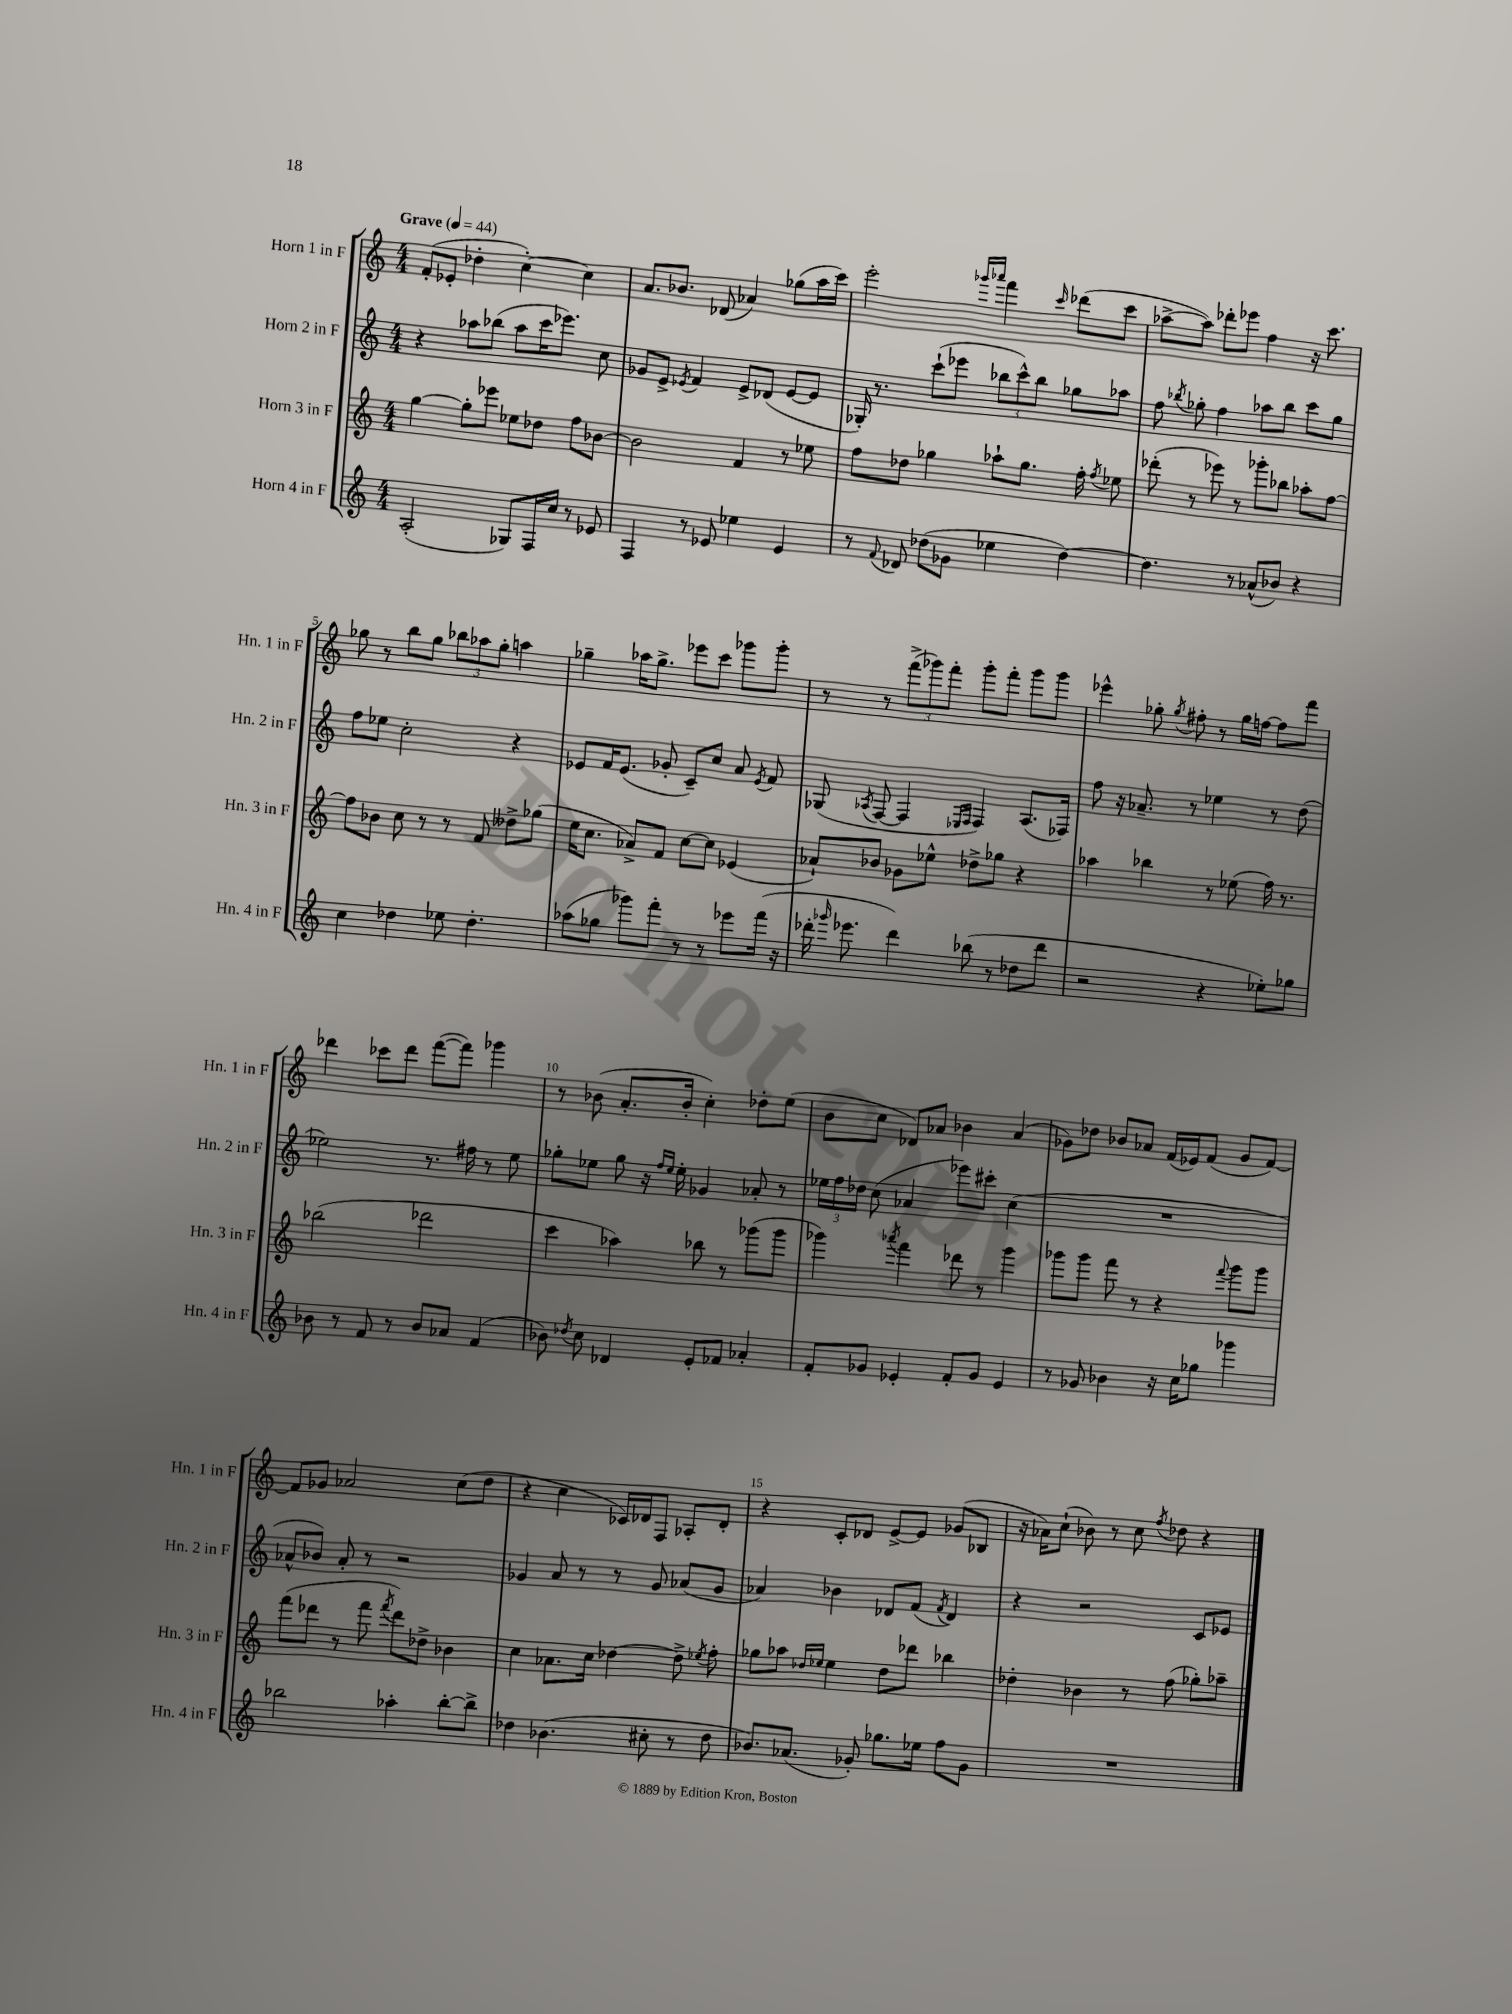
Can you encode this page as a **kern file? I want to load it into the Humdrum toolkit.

**kern	**kern	**kern	**kern
*part4	*part3	*part2	*part1
*staff4	*staff3	*staff2	*staff1
*I"Horn 4 in F	*I"Horn 3 in F	*I"Horn 2 in F	*I"Horn 1 in F
*I'Hn. 4 in F	*I'Hn. 3 in F	*I'Hn. 2 in F	*I'Hn. 1 in F
*clefG2	*clefG2	*clefG2	*clefG2
*k[]	*k[]	*k[]	*k[]
*M4/4	*M4/4	*M4/4	*M4/4
*MM44	*MM44	*MM44	*MM44
=1	=1	=1	=1
!	!	!	!LO:TX:a:B:t=Grave
(2A'/	[4gg\	4r	(8f'/L
.	.	.	8e-X'/J
.	8gg'\L]	8aa-X\L	4dd-X'\
.	8eee-X\J	(8bb-X\J	.
8G-X/L)	8ee-X\L	8aa-\L	[4cc'\)
16F/L	8dd-X\J	16ccc\K	.
16cc/JJ	.	8.eee-X\J)	.
8r	8ff\L	.	4cc\]
8e-X/	[8b-X\J	8cc\	.
=2	=2	=2	=2
4F/	2b-\]	8g-X/L	8.a/L
.	.	8e^/J	.
.	.	.	8.b-X/J
.	.	8qe-X/	.
8r	.	4f/	.
8e-X/	.	.	(8d-X/
4ee-X\	4f/	8e-^/L	4a-X/)
.	.	(8d-X/J	.
4e-/	8r	[8e-/L	(8gg-X\L
.	8ee-X\	8e-/J]	16aa\L
.	.	.	16ccc\JJ)
=3	=3	=3	=3
8r	8ff\L	16G-X'/)	2eee'\
.	.	8.r	.
8qqf/	.	.	.
8d-X/	8dd-X\J	.	.
(8dd-X\L	4gg-X\	(8ccc`\L	.
8g-X\J	.	8eee-X\J	.
.	.	.	16qqggg-X/LL
.	.	.	16qqaaa-X/JJ
4ee-X\	8aa-X`\L	12bb-X\L	4fff\
.	.	12ccc^^\)	.
.	8.gg-\J	.	.
.	.	12bb-\J	.
.	.	.	16qqccc/
[4dd-\)	.	8gg-X\L	(8ddd-X\L
.	16ff'\	.	.
.	8qff/	.	.
.	8ee-X\	8aa-X\J	8ccc\J
=4	=4	=4	=4
4.dd-\]	(8ddd-X'\	8ff\	[8aa-X^\L
.	.	8qbb-X/	.
.	8r	8gg-X'\	8aa-\J])
.	8eee-X\)	4ff\	8ddd-X'\L
8r	8r	.	8eee-X\J
(8a-X^^/L	8ggg-X'\L	8aa-X\L	4ff\
8b-X/J)	8bb-X\J	8bb-\J	.
4r	8aa-X'\L	8ccc\L	16r
.	.	.	8.ccc\
.	[8ff\J	8gg-\J	.
!!LO:LB:g=z
=5	=5	=5	=5
4cc\	8ff\L]	8ff\L	8gg-X\
.	8b-X\J	8ee-X\J	8r
4dd-X\	8cc\	2cc'\	8bb\L
.	8r	.	8gg-\J
8ee-X\	8r	.	12bb-X\L
.	.	.	12aa-X\
4.dd-'\	8f/	.	.
.	.	.	12gg-'\J
.	8dd--X^\L	4r	4aan\
.	(8gg-X\J	.	.
=6	=6	=6	=6
(8aa-X\L	16ee\KL	8e-X/L	4gg-X~\
.	8.cc\J	.	.
8gg-X\J	.	16f/K	.
.	.	(8.e-/J	.
8ggg-X\L)	8a-X^/L)	.	16aa-X\KL
.	.	.	8.gg-^\J
8fff'\J	8f/J	8g-X'/	.
8r	[8cc\L	8c~/L)	8eee-X\L
8r	8cc\J]	8cc/J	8ccc\J
8eee-X\L	(4e-X/	8a/	8ggg-X\L
.	.	8qe-/	.
(16fff\Jk	.	8f/	8ggg-'\J
16r	.	.	.
=7	=7	=7	=7
16ddd-X'\	8a-X`/L)	(8G-X/	8r
16qqggg-X/	.	.	.
8.eee-X\	.	.	.
.	.	8qA-X/	.
.	8b-X/J	[8F/	8r
4ddd-\)	8g-X\L	4F/]	(12fff^\L
.	.	.	12ggg-X\)
.	8ee-X^^\J	.	.
.	.	.	12fff'\J
.	.	16qqE-X/LL	.
.	.	16qqF/JJ	.
(8bb-X\	8dd-X^\L	4F/)	8ggg-'\L
8r	8gg-X\J	.	8fff'\J
8dd-X\L	4r	(8.A-/L	8ggg-\L
8ddd-\J	.	.	8ggg-\J
.	.	16F-X/Jk)	.
=8	=8	=8	=8
2r	4aa-X\	8ff\	4eee-X^^\
.	.	16r	.
.	.	8.a-X~/	.
.	4bb-X\	.	8gg-X'\
.	.	.	8qgg-/
.	.	8r	8ff#X'\
4r	8r	4ee-X\	8r
.	(8ee-X\	.	16gg-\LL
.	.	.	[16ffn\JJ
8ee-X'\L)	16ff\)	8r	8ff\L]
.	8.r	.	.
8gg-X\J	.	(8dd\	8fff\J
!!LO:LB:g=z
=9	=9	=9	=9
8b-X\	(2bb-X\	2ee-X\)	4ddd-X\
8r	.	.	.
8f/	.	.	8ccc-X\L
8r	.	.	8ddd-\J
8b-/L	2ddd-X\	8.r	([8fff\L
8a-X/J	.	.	8fff\J])
.	.	16ff#X\	.
(4f/	.	8r	4ggg-X\
.	.	8ee-\	.
=10	=10	=10	=10
8b-X\)	4ccc\	8gg-X'\L	8r
8qdd-X/	.	.	.
8cc\	.	8ee-X\J	(8b-X\
4d-X/	4aa-X\)	8gg-\	8.a'/L
.	.	16r	.
.	.	16qqff/LL	.
.	.	16qqee-/JJ	.
.	.	16ee-'\	16b-'/Jk
8e'/L	8bb-X\	4g-X/	4cc'\)
8f-X/J	8r	.	.
4a-X'/	(8ggg-X\L	8a-X'/	8dd-X'\L
.	8ggg-\J	8r	(8ee\J
=11	=11	=11	=11
8f'/L	4ggg-X\)	24ee-X\LL	8b\L
.	.	24ff\	.
.	.	24dd-X\JJ	.
8g-X/J	.	(8cc\	8cc\J
.	8qaaa-X/	.	.
4e-X'/	4fff\	4a-X/	8d-X/L)
.	.	.	8a-X/J
8f'/L	8ddd-X\	8eee-X\L)	4b-X\
8g-/J	8r	8ccc#X'\J	.
4e-/	4ggg-\	(4cc\	(4a-/
=12	=12	=12	=12
8r	8ggg-X\L	1r	8g-X\L)
8g-X/	8ggg-\J	.	8dd-X\J
4b-X\	8fff\	.	8b-X/L
.	8r	.	8a-X/J
16r	4r	.	(16f/LL
16cc\KL	.	.	16e-X/J)
8gg-X\J	.	.	(8f/J
.	8qqfff/	.	.
4ggg-X\	8ggg-\L	.	8g-/L
.	8ggg-\J	.	[8f/J)
!!LO:LB:g=z
=13	=13	=13	=13
2bb-X\	(8fff\L	8a-X^^/L	8f/L]
.	8ddd-X\J	8b-X/J)	8g-X/J
.	8r	8a-'/	2a-X/
.	8fff\	8r	.
.	8qfff/	.	.
4aa-X'\	8ddd-\L)	2r	.
.	8dd-X^\J	.	.
[8bb-'\L	4b-X\	.	(8cc\L
8bb-^\J]	.	.	8dd\J
=14	=14	=14	=14
4dd-X\	4cc\	4g-X/	4r
(4.b-X\	8.a-X\L	8a/	4cc\
.	.	8r	.
.	16cc\Jk	.	.
.	[4dd-X\	8r	16c-X/LL)
.	.	.	16d-X/J
8cc#X'\	.	8g-/	8F/J
8r	8dd-^\]	(8a-X/L	8A-X'/L
.	8qee-X/	.	.
8dd-\	8ff'\	8g-/J	8d-'/J
=15	=15	=15	=15
8.b-X/L)	8gg-X\L	4a-X/)	4r
.	8aa-X\J	.	.
(8.a-X/J	.	.	.
.	16qqdd-X/LL	.	.
.	16qqee-X/JJ	.	.
.	4ee-\	4b-X\	8c'/L
8g-X'/)	.	.	8d-X/J
8.gg-X\L	8dd-\L	8d-X/L	[8e^/L
.	8ddd-X\J	(8f/J	8e/J]
16ee-X\Jk	.	.	.
.	.	8qf/	.
8ff\L	4bb-X\	4d-/)	(8g-X/L
8g-\J	.	.	8B-X/J
=16	=16	=16	=16
1r	4dd-X'\	4r	16r
.	.	.	16a-X\KL)
.	.	.	(8cc`\J
.	4b-X\	2r	8b-X\)
.	.	.	8r
.	8r	.	8cc\
.	.	.	8qff/
.	(8ff\	.	8dd-X\
.	8gg-X'\L)	8c/L	4r
.	8aa-X~\J	8e-X/J	.
==	==	==	==
*-	*-	*-	*-
